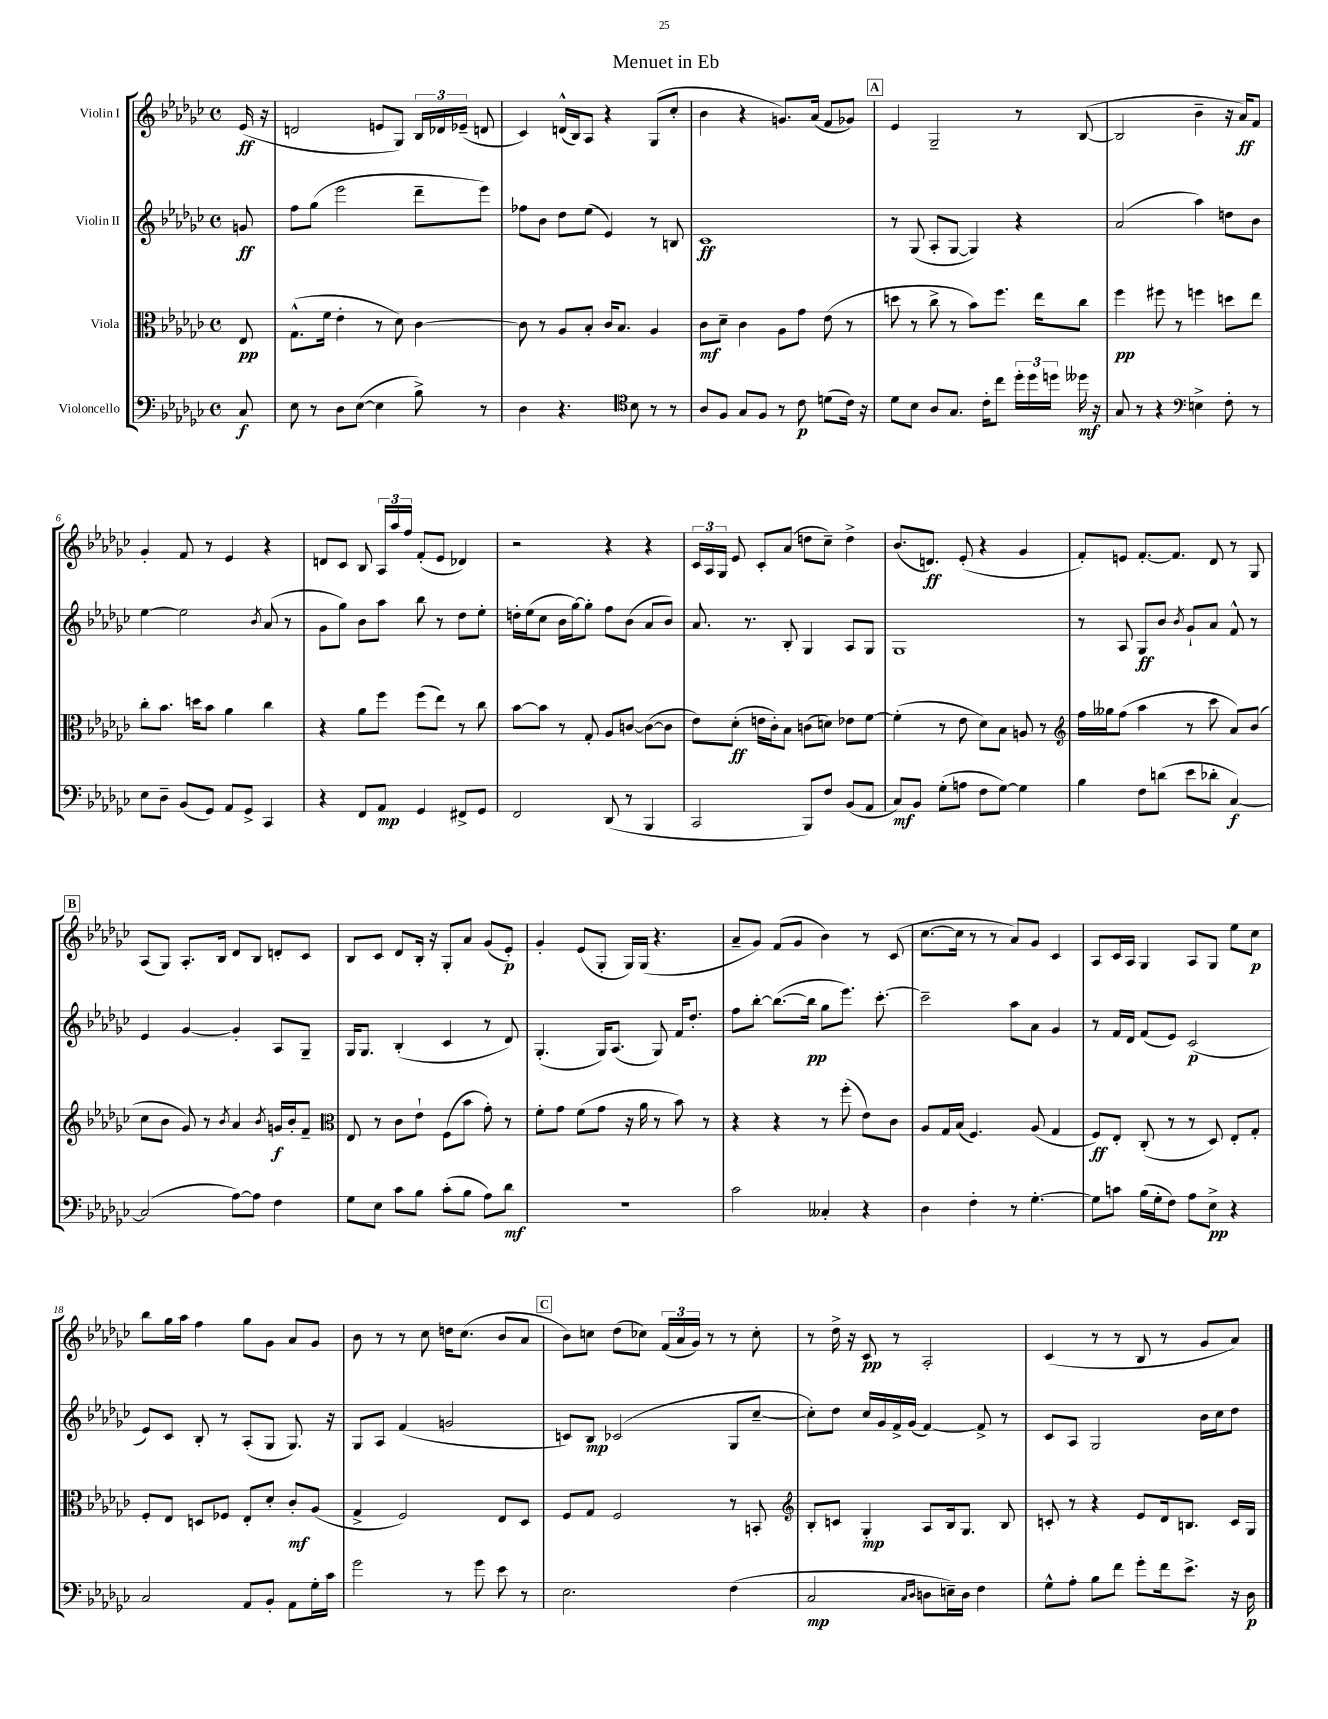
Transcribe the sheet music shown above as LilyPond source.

\header { title = "Menuet in Eb" }
<<
\new StaffGroup <<
\new Staff = "s0" \with { instrumentName = "Violin I" } {
    \clef treble \key ges \major \defaultTimeSignature \time 4/4 \partial 8
    \autoBeamOff ees'16\ff( r16 |
    d'2 e'8[ ges8]) \tuplet 3/2 { bes16[ des'16 ees'16]--( } d'8 |
    ces'4) d'16[-^( bes16) aes8] r4 ges8[( ces''8]-. |
    bes'4 r4 g'8.[) aes'16]( f'8[ ges'8]) |
    \mark \markup { \box "A" } ees'4 ges2-- r8 bes8~( |
    bes2 bes'4-- r16 aes'16[\ff) f'8] |
    ges'4-. f'8 r8 ees'4 r4 |
    d'8[ ces'8] bes8 \tuplet 3/2 { aes16[ aes''16 f''16] } f'8[-.( ees'8] des'4) |
    r2 r4 r4 |
    \tuplet 3/2 { ces'16[ aes16 ges16] } ees'8 ces'8[-. aes'8]( d''8[ ces''8]--) d''4-> |
    bes'8.[( d'8.]\ff) ees'8-.( r4 ges'4 |
    f'8[-.) e'8] f'8.[~-. f'8.] des'8 r8 ges8 |
    \mark \markup { \box "B" } aes8[( ges8]) aes8.[-. bes16] des'8[ bes8] d'8[-. ces'8] |
    bes8[ ces'8] des'8[ bes16]-. r16 ges8[-. aes'8] ges'8[( ees'8]-.\p) |
    ges'4-. ees'8[( ges8]-. ges16[) ges16]( r4. |
    aes'8[-- ges'8]) f'8[( ges'8] bes'4) r8 ces'8( |
    ces''8.[~ ces''16] r8 r8 aes'8[) ges'8] ces'4 |
    aes8[ ces'16 aes16] ges4 aes8[ ges8] ees''8[ ces''8]\p |
    bes''8[ ges''16 aes''16] f''4 ges''8[ ges'8] aes'8[ ges'8] |
    bes'8 r8 r8 ces''8 d''16[ ces''8.]( bes'8[ aes'8] |
    \mark \markup { \box "C" } bes'8[) c''8] des''8[( ces''8]) \tuplet 3/2 { f'16[( aes'16 ges'16]) } r8 r8 ces''8-. |
    r8 des''16-> r16 ces'8\pp r8 aes2-. |
    ces'4( r8 r8 bes8 r8 ges'8[ aes'8]) \bar "|." |
}
\new Staff = "s1" \with { instrumentName = "Violin II" } {
    \clef treble \key ges \major \defaultTimeSignature \time 4/4 \partial 8
    \autoBeamOff g'8\ff |
    f''8[ ges''8]( ees'''2 des'''8[-- ees'''8]) |
    fes''8[ bes'8] des''8[ ees''8]( ees'4) r8 b8 |
    ces'1\ff |
    \mark \markup { \box "A" } r8 ges8( aes8[-. ges8]~ ges4) r4 |
    aes'2( aes''4) d''8[ bes'8] |
    ees''4~ ees''2 \acciaccatura { bes'8 } aes'8( r8 |
    ges'8[ ges''8]) bes'8[ aes''8] bes''8 r8 des''8[ ees''8]-. |
    d''16[-. ees''16( ces''8] bes'16[ ges''16~) ges''8]-. f''8[ bes'8]( aes'8[ bes'8]) |
    aes'8. r8. bes8-. ges4 aes8[ ges8] |
    ges1 |
    r8 aes8 ges8[\ff bes'8] \acciaccatura { bes'8 } ges'8[-! aes'8] f'8-^ r8 |
    \mark \markup { \box "B" } ees'4 ges'4~ ges'4-. aes8[ ges8]-- |
    ges16[ ges8.] bes4-.( ces'4 r8 des'8) |
    ges4.-.( ges16[) aes8.]( ges8) f'16[ des''8.]-. |
    f''8[ bes''8]~-. bes''8.[~( bes''16]\pp ges''8[ ees'''8.]) ces'''8.~-. |
    ces'''2-- aes''8[ aes'8] ges'4 |
    r8 f'16[ des'16] f'8[( ees'8]) ces'2\p( |
    ees'8[) ces'8] bes8-. r8 aes8[-.( ges8] ges8.) r16 |
    ges8[ aes8] f'4( g'2 |
    \mark \markup { \box "C" } c'8[) bes8]\mp ces'2( ges8[ ces''8]~-- |
    ces''8[-.) des''8] ces''16[ ges'16 f'16-> ges'16]( f'4~) f'8-> r8 |
    ces'8[ aes8] ges2 bes'16[ ces''16 des''8] \bar "|." |
}
\new Staff = "s2" \with { instrumentName = "Viola" } {
    \clef alto \key ges \major \defaultTimeSignature \time 4/4 \partial 8
    \autoBeamOff ees8\pp |
    ges8.[-^( f'16] ees'4-. r8 des'8) ces'4~ |
    ces'8 r8 aes8[ bes8]-. ces'16[ bes8.] aes4 |
    ces'8[\mf des'8]-- ces'4 aes8[ ges'8] ees'8( r8 |
    \mark \markup { \box "A" } d''8 r8 ces''8-> r8 bes'8[) f''8.] ees''16[ ces''8] |
    f''4\pp fis''8 r8 f''4 d''8[ ees''8] |
    ces''8[-. bes'8.] d''16[ bes'8] aes'4 ces''4 |
    r4 aes'8[ f''8] f''8[( ees''8]) r8 ces''8 |
    bes'8[~ bes'8] r8 ges8-. aes8[ c'8]~ c'8[~( c'8] |
    ees'8[) des'8]-.\ff( e'16[ ces'16-.) bes8] c'8[( d'8]) ees'8[ f'8]~ |
    f'4-.( r8 ees'8 des'8[) bes8] a8 r8 |
    \clef treble f''16[ geses''16 f''8]( aes''4 r8 ces'''8 aes'8[) bes'8]( |
    \mark \markup { \box "B" } ces''8[ bes'8] ges'8) r8 \acciaccatura { bes'8 } aes'4 \acciaccatura { bes'8 } g'16[\f bes'16-. f'8]-- |
    \clef alto ees8 r8 ces'8[ ees'8]-! f8[( bes'8] ges'8-.) r8 |
    f'8[-. ges'8] f'8[( ges'8] r16 aes'16 r8 bes'8) r8 |
    r4 r4 r8 f''8-.( ees'8[) ces'8] |
    aes8[ ges16 bes16]( f4.) aes8( ges4 |
    f8[\ff) ees8]-. ces8-.( r8 r8 des8) ees8[-. ges8]-. |
    f8[-. ees8] d8[ fes8] ees8[-. des'8]-. ces'8[-.\mf aes8]( |
    ges4-> f2) ees8[ des8] |
    \mark \markup { \box "C" } f8[ ges8] f2 r8 b,8-. |
    \clef treble bes8[-. c'8] ges4-.\mp aes8[ bes16 ges8.] bes8 |
    c'8-. r8 r4 ees'8[ des'16 b8.] c'16[ ges16] \bar "|." |
}
\new Staff = "s3" \with { instrumentName = "Violoncello" } {
    \clef bass \key ges \major \defaultTimeSignature \time 4/4 \partial 8
    \autoBeamOff ces8\f |
    ees8 r8 des8[ ees8]~( ees4 bes8->) r8 |
    des4 r4. \clef tenor bes8 r8 r8 |
    aes8[ f8] ges8[ f8] r8 ces'8\p d'8[( ces'16]) r16 |
    \mark \markup { \box "A" } des'8[ bes8] aes8[ ges8.] ces'16[-. ces''8] \tuplet 3/2 { des''16[-. des''16 d''16] } deses''16\mf r16 |
    ges8 r8 r4 \clef bass e4-> f8-. r8 |
    ees8[ des8]-- bes,8[( ges,8]) aes,8[ ges,8]-> ces,4 |
    r4 f,8[ aes,8]\mp ges,4 fis,8[-> ges,8] |
    f,2 des,8( r8 bes,,4 |
    ces,2 bes,,8[) f8] bes,8[( aes,8] |
    ces8[\mf) bes,8] ges8[-.( a8] f8[ ges8]~) ges4 |
    bes4 f8[ d'8]( ees'8[ des'8]-. ces4~\f) |
    \mark \markup { \box "B" } ces2( aes8[~) aes8] f4 |
    ges8[ ees8] ces'8[ bes8] ces'8[-.( bes8] aes8[) des'8]\mf |
    R1 |
    ces'2 ceses4-. r4 |
    des4 f4-. r8 ges4.~-. |
    ges8[ c'8] bes16[( ges16-. f8]) aes8[ ees8]->\pp r4 |
    ces2 aes,8[ bes,8]-. aes,8[ ges16-. ces'16] |
    ges'2 r8 ges'8 ees'8 r8 |
    \mark \markup { \box "C" } ees2. f4( |
    ces2\mp \grace { ces16[ des16] } d8[ e16--) d16] f4 |
    ges8[-^ aes8]-. bes8[ f'8] ges'8[-. f'16 ees'8.]-> r16 des16\p \bar "|." |
}
>>
>>
